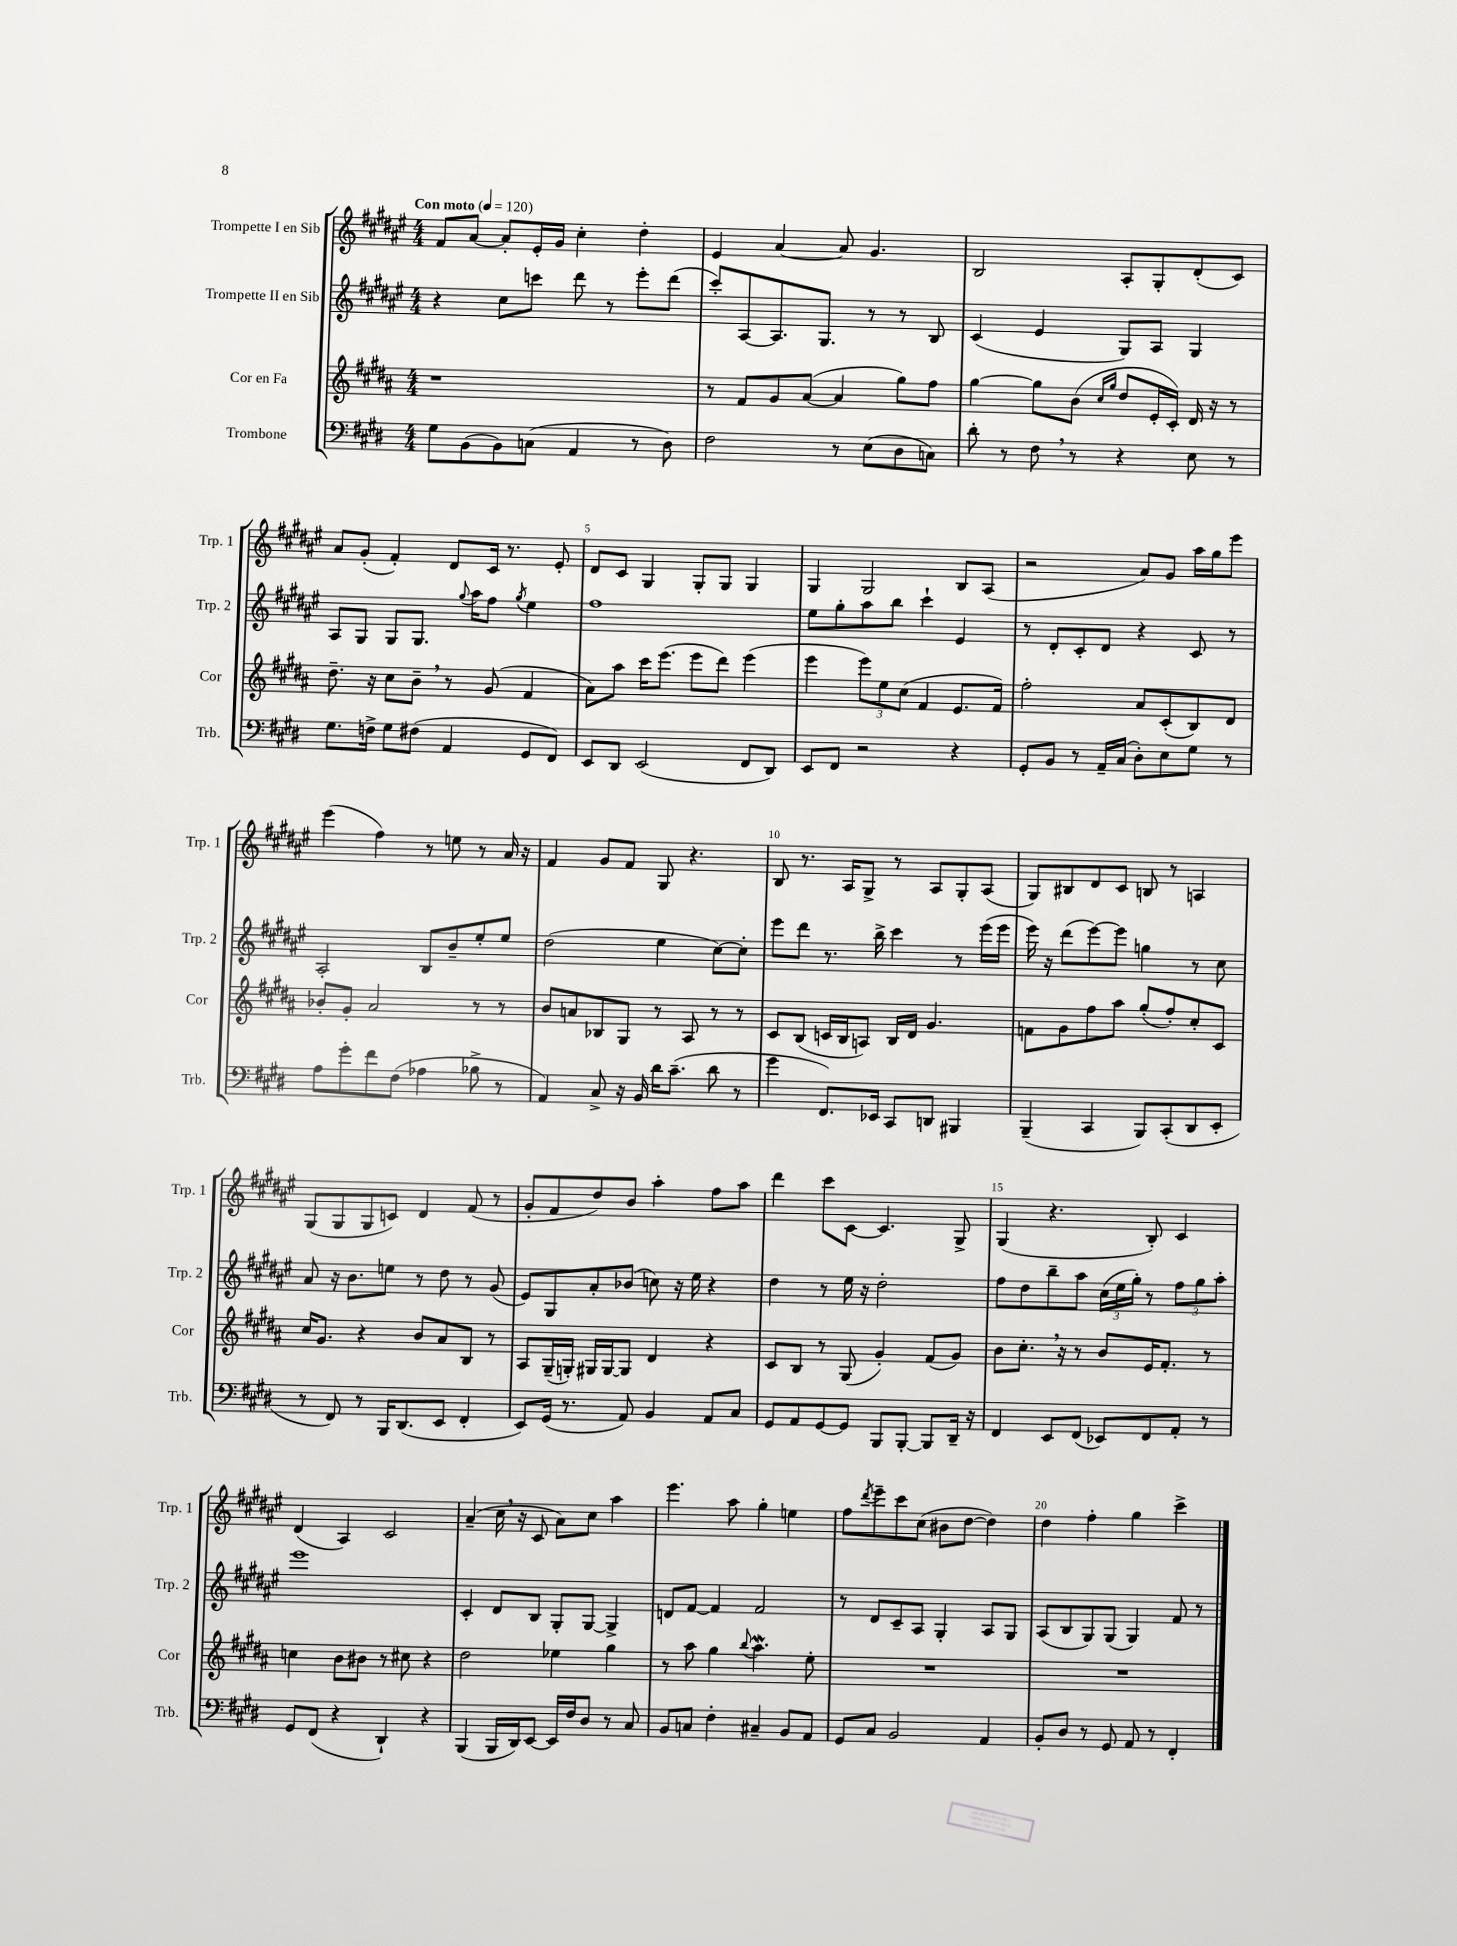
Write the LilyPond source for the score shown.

<<
\new StaffGroup <<
\new Staff = "s0" \with { instrumentName = "Trompette I en Sib" shortInstrumentName = "Trp. 1" } {
    \clef treble \key fis \major \numericTimeSignature \time 4/4 \tempo "Con moto" 4 = 120
    fis'8 ais'8~ ais'8-. eis'16-. gis'16 cis''4-. dis''4-. |
    eis'4 ais'4~ ais'8 gis'4. |
    b2 ais8-. gis8-. dis'8-.( cis'8) |
    ais'8 gis'8-.( fis'4-.) dis'8 cis'16 r8. eis'8-. |
    dis'8 cis'8 gis4 gis8-. gis8 gis4 |
    gis4 gis2 b8 ais8( |
    r2 ais'8) gis'8 ais''16 gis''16 eis'''8 |
    eis'''4( fis''4) r8 e''8 r8 ais'16 r16 |
    fis'4 gis'8 fis'8 gis8 r4. |
    b8 r8. ais16 gis8-> r8 ais8 gis8-. ais8( |
    gis8) bis8 dis'8 cis'8 b8 r8 a4 |
    gis8( gis8 gis8 c'8) dis'4 fis'8( r8 |
    gis'8-. fis'8 dis''8) b'8 ais''4-. fis''8 ais''8 |
    dis'''4 cis'''8 cis'8~ cis'4. gis8-> |
    gis4( r4. b8-.) cis'4 |
    dis'4( ais4) cis'2 |
    ais'4--( cis''16 \breathe r16 cis'8 ais'8) cis''8 ais''4 |
    eis'''4. ais''8 gis''4-. e''4 |
    fis''8 \acciaccatura { dis'''8 } eis'''8-- cis'''8 cis''8( bis'8 dis''8~ dis''4) |
    dis''4 fis''4-. gis''4 cis'''4-> \bar "|." |
}
\new Staff = "s1" \with { instrumentName = "Trompette II en Sib" shortInstrumentName = "Trp. 2" } {
    \clef treble \key fis \major \numericTimeSignature \time 4/4
    r4 cis''8 c'''8 dis'''8 r8 eis'''8-. dis'''8( |
    cis'''8-.) ais8~ ais8. gis8. r8 r8 b8 |
    cis'4( eis'4 gis8) ais8 gis4 |
    ais8 gis8 gis8 gis8. \appoggiatura { gis''8 } ais''16 fis''8 \acciaccatura { gis''8 } eis''4 |
    fis''1 |
    eis''8 gis''8-. ais''8 b''8 cis'''4-! eis'4 |
    r8 dis'8-. cis'8-. dis'8 r4 cis'8 r8 |
    ais2-. b8 b'8-- eis''8-. eis''8 |
    dis''2( eis''4 cis''8~) cis''8-. |
    eis'''8 dis'''8 r8. b''16-> cis'''4 r8 eis'''16( eis'''16 |
    eis'''16) r16 dis'''8( eis'''8~) eis'''8 g''4 r8 cis''8 |
    ais'8 r16 b'8. e''8 r8 dis''8 r8 gis'8( |
    eis'8) gis8 ais'8-. bes'8( c''8) r16 eis''16 r4 |
    dis''4 r8 eis''16 r16 dis''2-. |
    fis''8 dis''8 b''8-- ais''8 \tuplet 3/2 { cis''16( eis''16 gis''16-.) } r8 \tuplet 3/2 { fis''8 gis''8 ais''8-. } |
    eis'''1 |
    cis'4-. dis'8 b8 gis8-. gis8~ gis4-> |
    d'8 fis'8~ fis'4 fis'2 |
    r8 dis'8 cis'8-- ais8 gis4-. ais8 gis8 |
    ais8( b8 gis8) gis8( gis4) fis'8 r8 \bar "|." |
}
\new Staff = "s2" \with { instrumentName = "Cor en Fa" shortInstrumentName = "Cor" } {
    \clef treble \key b \major \numericTimeSignature \time 4/4
    r1 |
    r8 fis'8 gis'8 ais'8~( ais'4 gis''8) fis''8 |
    gis''4~ gis''8 b'8( \grace { cis''16 gis''16 } dis''8 e'16-. cis'16-.) dis'16 r16 r8 |
    dis''8.-- r16 cis''8 b'8-- \breathe r8 gis'8( fis'4 |
    ais'8) ais''8 cis'''16 e'''8.( e'''8 dis'''8) e'''4( |
    e'''4 \tuplet 3/2 { e'''8) e''8 cis''8( } fis'4 e'8. fis'16) |
    fis''2-. ais'8 cis'8-.( b8) dis'8 |
    bes'8-. gis'8-. ais'2 r8 r8 |
    b'8 a'8 bes8 gis8 r8 ais8 r8 r8 |
    cis'8 b8( c'16 b16 a8) b16 dis'16 gis'4. |
    f'8 gis'8 fis''8 ais''8 gis''8-.( fis''8-.) cis''8-. cis'8 |
    cis''16 gis'8. r4 b'8 ais'8 b8 r8 |
    ais8 gis16--( g16-.) gis16 gis16~ gis8 dis'4 r4 |
    cis'8 b8 r8 gis8( gis'4-.) fis'8( gis'8) |
    b'8 cis''8.-. \breathe r16 r8 b'8 e'16 fis'8.-. r8 |
    c''4 b'8 bis'8 r8 cis''8 r4 |
    dis''2 ees''4 gis''4 |
    r8 ais''8 gis''4 \appoggiatura { b''8 } ais''4.\mordent e''8-. |
    R1 |
    R1 \bar "|." |
}
\new Staff = "s3" \with { instrumentName = "Trombone" shortInstrumentName = "Trb." } {
    \clef bass \key e \major \numericTimeSignature \time 4/4
    gis8 b,8( b,8) c8( a,4 r8 dis8) |
    fis2 r8 e8( dis8 c8) |
    dis'8-. r8 fis8 \breathe r8 r4 e8 r8 |
    gis8. f16-> gis8 fis8( a,4 gis,8 fis,8) |
    e,8 dis,8 e,2( fis,8 dis,8) |
    e,8 fis,8 r2 r4 |
    gis,8-. b,8 r8 a,16-- cis16( dis8-.) e8 gis8 r8 |
    a8 gis'8-. fis'8 fis8( aes4 bes8-> r8 |
    a,4) cis8-> r16 b,16 dis'16 cis'8.--( dis'8 r8 |
    gis'4 fis,8.) ees,16 cis,8 d,8 bis,,4 |
    b,,4--( cis,4 b,,8) cis,8-.( dis,8 e,8-. |
    r8 fis,8) r8 b,,16 dis,8.( e,8 fis,4-. |
    e,8) gis,16( r8. a,8) b,4 a,8 cis8 |
    gis,8 a,8 gis,8~ gis,8 b,,8 b,,8~-. b,,8 dis,16-- r16 |
    fis,4 e,8 fis,8( ees,8) fis,8 a,8-. r8 |
    gis,8 fis,8( r4 dis,4-!) r4 |
    b,,4( b,,16 dis,16) e,8~ e,16 fis16 dis8 r8 cis8 |
    b,8 c8 fis4-. cis4-- b,8 a,8 |
    gis,8 cis8 b,2 a,4 |
    b,8-. dis8 r8 gis,8 a,8 r8 fis,4-. \bar "|." |
}
>>
>>
\layout { \context { \Score \override BarNumber.break-visibility = ##(#f #t #t) barNumberVisibility = #(every-nth-bar-number-visible 5) } }
